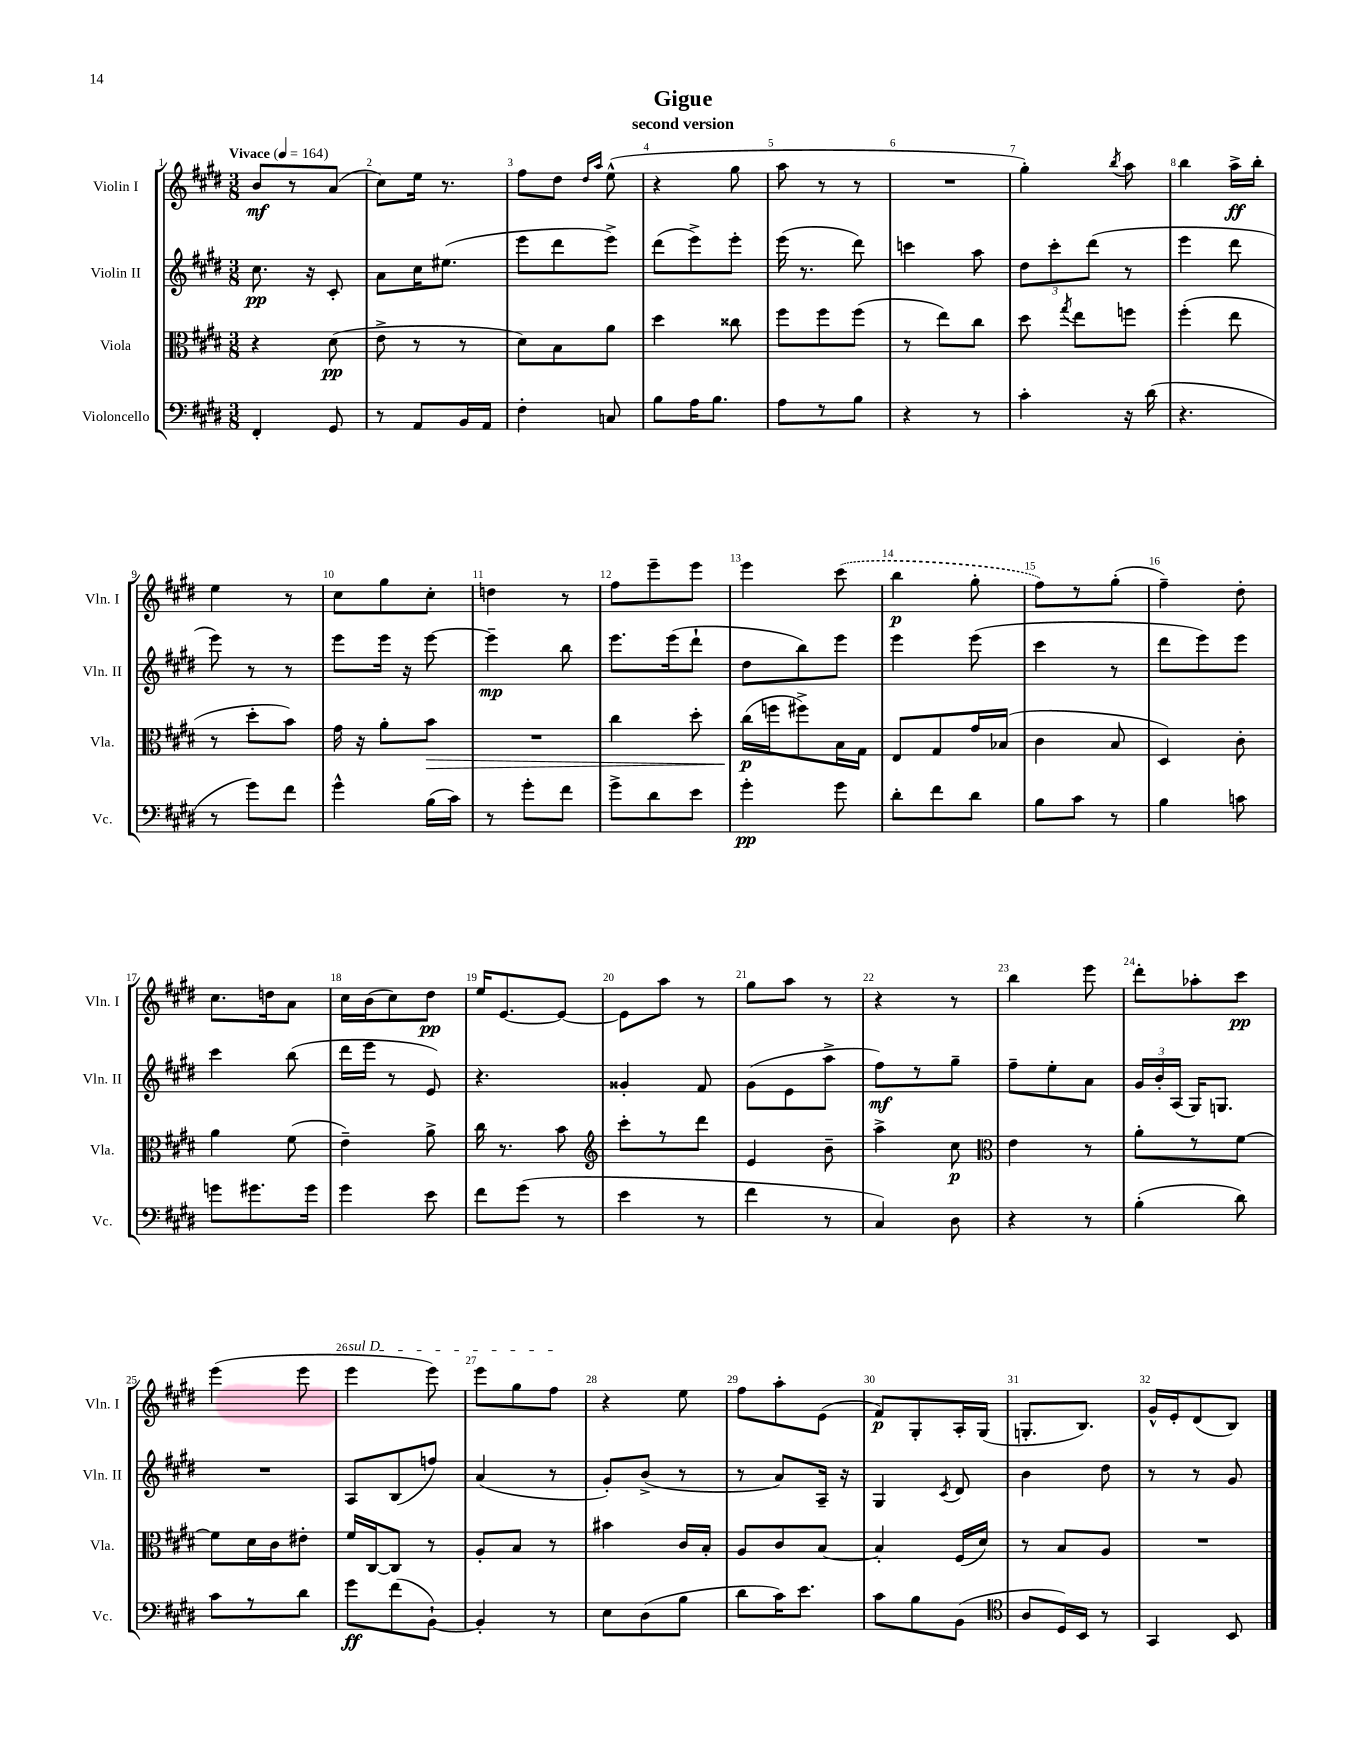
\header { title = "Gigue" subtitle = "second version" }
<<
\new StaffGroup <<
\new Staff = "s0" \with { instrumentName = "Violin I" shortInstrumentName = "Vln. I" } {
    \clef treble \key e \major \numericTimeSignature \time 3/8 \tempo "Vivace" 4 = 164
    \autoBeamOff b'8[\mf r8 a'8]( |
    cis''8[) e''16] r8. |
    fis''8[ dis''8] \grace { dis''16[ a''16] } e''8-^( |
    r4 gis''8 |
    a''8 r8 r8 |
    R4. |
    gis''4-.) \acciaccatura { b''8 } a''8 |
    b''4 a''16[->\ff b''16]-. |
    e''4 r8 |
    cis''8[ gis''8 cis''8]-. |
    d''4 r8 |
    fis''8[ e'''8-- e'''8] |
    e'''4 \once \slurDashed cis'''8( |
    b''4\p gis''8-. |
    fis''8[) r8 gis''8]-.( |
    fis''4--) dis''8-. |
    cis''8.[ d''16 a'8] |
    cis''16[ b'16( cis''8) dis''8]\pp |
    e''16[ e'8.~ e'8]~ |
    e'8[ a''8] r8 |
    gis''8[ a''8] r8 |
    r4 r8 |
    b''4 e'''8 |
    dis'''8[-. aes''8-. cis'''8]\pp |
    e'''4( e'''8 |
    \once \override TextSpanner.bound-details.left.text = \markup { \italic "sul D" } e'''4\startTextSpan e'''8) |
    e'''8[ gis''8 fis''8]\stopTextSpan |
    r4 e''8 |
    fis''8[ a''8-. e'8]( |
    fis'8[\p) gis8-. a16-. gis16]( |
    g8.[-. b8.]) |
    gis'16[-^ e'16-. dis'8( b8]) \bar "|." |
}
\new Staff = "s1" \with { instrumentName = "Violin II" shortInstrumentName = "Vln. II" } {
    \clef treble \key e \major \numericTimeSignature \time 3/8
    \autoBeamOff cis''8.\pp r16 cis'8-. |
    a'8[ cis''16 eis''8.]( |
    e'''8[ dis'''8 e'''8]->) |
    dis'''8[( e'''8->) e'''8]-. |
    e'''16( r8. dis'''8) |
    c'''4 a''8 |
    \tuplet 3/2 { dis''8[ cis'''8-. dis'''8]( } r8 |
    e'''4 dis'''8 |
    e'''8) r8 r8 |
    e'''8[ e'''16] r16 e'''8~ |
    e'''4--\mp b''8 |
    e'''8.[ e'''16( dis'''8]-! |
    dis''8[ b''8) e'''8] |
    e'''4 e'''8( |
    cis'''4 r8 |
    dis'''8[ e'''8) e'''8] |
    cis'''4 b''8( |
    dis'''16[ e'''16] r8 e'8) |
    r4. |
    gisis'4-. fis'8 |
    gis'8[( e'8 a''8]-> |
    fis''8[\mf) r8 gis''8]-- |
    fis''8[-- e''8-. a'8] |
    \tuplet 3/2 { gis'16[ b'16-. a16]( } gis16[) g8.] |
    R4. |
    a8[ b8( f''8]) |
    a'4( r8 |
    gis'8[-.) b'8]->( r8 |
    r8 a'8[) a16]-- r16 |
    gis4 \acciaccatura { cis'8 } dis'8 |
    b'4 dis''8 |
    r8 r8 gis'8 \bar "|." |
}
\new Staff = "s2" \with { instrumentName = "Viola" shortInstrumentName = "Vla." } {
    \clef alto \key e \major \numericTimeSignature \time 3/8
    \autoBeamOff r4 dis'8\pp( |
    e'8-> r8 r8 |
    dis'8[) b8 a'8] |
    dis''4 cisis''8 |
    fis''8[ fis''8 fis''8]( |
    r8 e''8[) cis''8] |
    dis''8 \acciaccatura { gis''8 } e''8[ f''8] |
    fis''4-.( e''8 |
    r8 dis''8[-. b'8]) |
    gis'16 r16 a'8[-. b'8]\> |
    R4. |
    cis''4 dis''8-. |
    cis''16[\p\!( f''16 fis''8->) b16 gis16] |
    e8[ gis8 gis'16 bes16]( |
    cis'4 b8 |
    dis4) cis'8-. |
    a'4 fis'8( |
    e'4--) a'8-> |
    cis''16 r8. b'8 |
    \clef treble cis'''8[-. r8 dis'''8] |
    e'4 b'8-- |
    a''4-> cis''8\p |
    \clef alto e'4 r8 |
    a'8[-. r8 fis'8]~ |
    fis'8[ dis'16 cis'16 eis'8]-. |
    fis'16[ cis16~ cis8] r8 |
    a8[-. b8] r8 |
    bis'4 cis'16[ b16]-. |
    a8[ cis'8 b8]~ |
    b4-. fis16[( dis'16]) |
    r8 b8[ a8] |
    R4. \bar "|." |
}
\new Staff = "s3" \with { instrumentName = "Violoncello" shortInstrumentName = "Vc." } {
    \clef bass \key e \major \numericTimeSignature \time 3/8
    \autoBeamOff fis,4-. gis,8 |
    r8 a,8[ b,16 a,16] |
    fis4-. c8 |
    b8[ a16 b8.] |
    a8[ r8 b8] |
    r4 r8 |
    cis'4-. r16 dis'16( |
    r4. |
    r8 gis'8[) fis'8] |
    gis'4-^ b16[( cis'16]) |
    r8 gis'8[-. fis'8] |
    gis'8[-> dis'8 e'8] |
    gis'4-.\pp gis'8 |
    dis'8[-. fis'8 dis'8] |
    b8[ cis'8] r8 |
    b4 c'8 |
    g'8[ gis'8. gis'16] |
    gis'4 e'8 |
    fis'8[ gis'8]( r8 |
    e'4 r8 |
    fis'4 r8 |
    cis4) dis8 |
    r4 r8 |
    b4-.( dis'8) |
    cis'8[ r8 dis'8] |
    gis'8[\ff fis'8( b,8]~-!) |
    b,4-. r8 |
    e8[ dis8( b8] |
    dis'8[ cis'16) e'8.] |
    cis'8[ b8 b,8]( |
    \clef tenor a8[ dis16) b,16] r8 |
    gis,4 b,8 \bar "|." |
}
>>
>>
\layout { \context { \Score \override BarNumber.break-visibility = ##(#f #t #t) barNumberVisibility = #all-bar-numbers-visible } }
